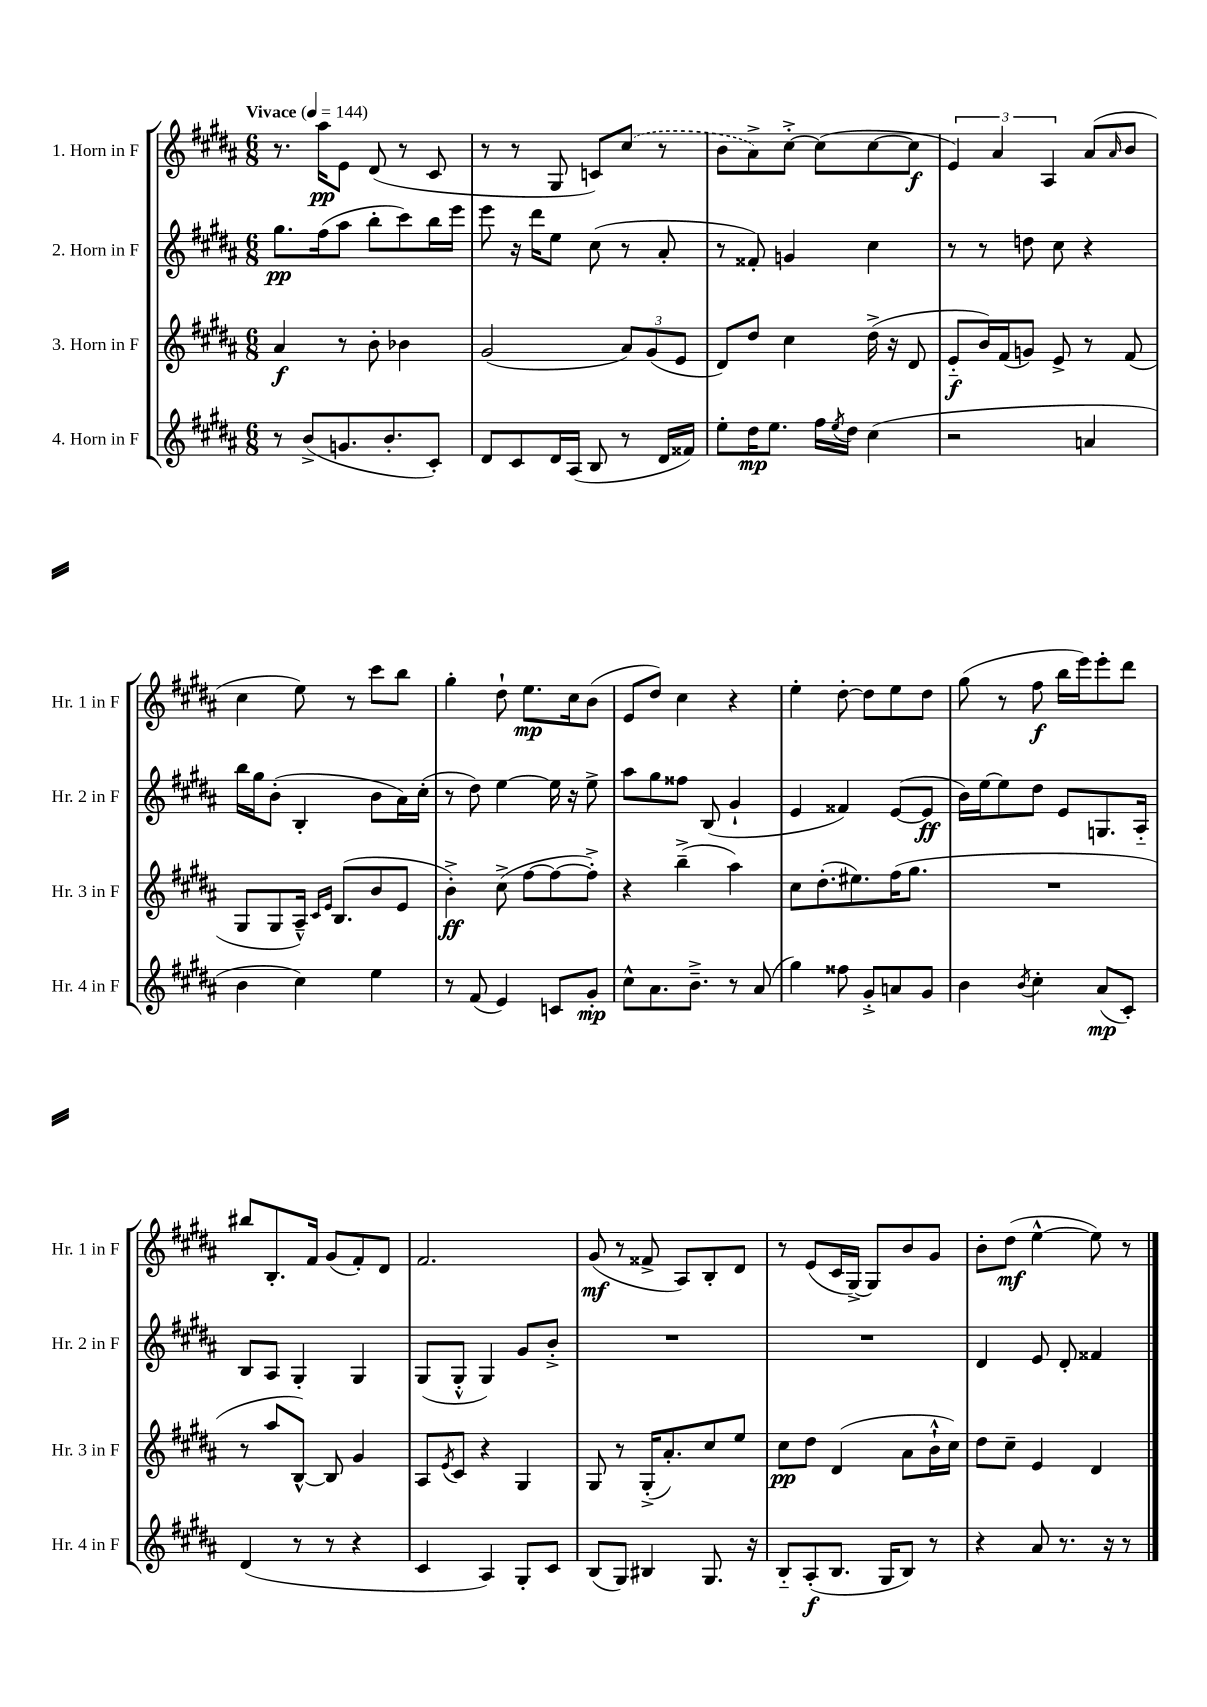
<<
\new StaffGroup <<
\new Staff = "s0" \with { instrumentName = "1. Horn in F" shortInstrumentName = "Hr. 1 in F" } {
    \clef treble \key b \major \numericTimeSignature \time 6/8 \tempo "Vivace" 4 = 144
    r8. ais''16\pp e'8 dis'8( r8 cis'8 |
    r8 r8 gis8 c'8) \once \slurDashed cis''8( r8 |
    b'8 ais'8->) cis''8~-.-> cis''8( cis''8~ cis''8\f |
    \tuplet 3/2 { e'4) ais'4 ais4 } ais'8( \grace { ais'16 } b'8 |
    cis''4 e''8) r8 cis'''8 b''8 |
    gis''4-. dis''8-! e''8.\mp cis''16 b'8( |
    e'8 dis''8) cis''4 r4 |
    e''4-. dis''8~-. dis''8 e''8 dis''8 |
    gis''8( r8 fis''8\f b''16 e'''16) e'''8-. dis'''8 |
    bis''8 b8.-. fis'16 gis'8( fis'8-.) dis'8 |
    fis'2. |
    gis'8\mf( r8 fisis'8-> ais8) b8-. dis'8 |
    r8 e'8( cis'16 gis16~->) gis8 b'8 gis'8 |
    b'8-. dis''8\mf( e''4~-^ e''8) r8 \bar "|." |
}
\new Staff = "s1" \with { instrumentName = "2. Horn in F" shortInstrumentName = "Hr. 2 in F" } {
    \clef treble \key b \major \numericTimeSignature \time 6/8
    gis''8.\pp fis''16( ais''8 b''8-. cis'''8) b''16 e'''16 |
    e'''8 r16 dis'''16 e''8 cis''8( r8 ais'8-. |
    r8 fisis'8-.) g'4 cis''4 |
    r8 r8 d''8 cis''8 r4 |
    b''16 gis''16 b'8-.( b4-. b'8 ais'16) cis''16-.( |
    r8 dis''8) e''4~ e''16 r16 e''8-> |
    ais''8 gis''8 fisis''8 b8( gis'4-! |
    e'4 fisis'4) e'8~( e'8\ff |
    b'16) e''16~ e''8 dis''8 e'8 g8. ais16-_ |
    b8 ais8 gis4-. gis4 |
    gis8( gis8-.-^ gis4) gis'8 b'8-.-> |
    R2. |
    R2. |
    dis'4 e'8 dis'8-. fisis'4 \bar "|." |
}
\new Staff = "s2" \with { instrumentName = "3. Horn in F" shortInstrumentName = "Hr. 3 in F" } {
    \clef treble \key b \major \numericTimeSignature \time 6/8
    ais'4\f r8 b'8-. bes'4 |
    gis'2( \tuplet 3/2 { ais'8) gis'8( e'8 } |
    dis'8) dis''8 cis''4 dis''16->( r16 dis'8 |
    e'8-_\f b'16) fis'16( g'8) e'8-> r8 fis'8( |
    gis8 gis8 ais16---^) \grace { cis'16 e'16 } b8.( b'8 e'8 |
    b'4-.->\ff) cis''8->( fis''8~ fis''8~ fis''8-.->) |
    r4 b''4--->( ais''4) |
    cis''8 dis''8.-.( eis''8.) fis''16( gis''8. |
    R2. |
    r8 ais''8 b8~-^) b8 gis'4 |
    ais8 \acciaccatura { e'8 } cis'8 r4 gis4 |
    gis8 r8 gis16-.->( ais'8.-.) cis''8 e''8 |
    cis''8\pp dis''8 dis'4( ais'8 b'16-!-^ cis''16) |
    dis''8 cis''8-- e'4 dis'4 \bar "|." |
}
\new Staff = "s3" \with { instrumentName = "4. Horn in F" shortInstrumentName = "Hr. 4 in F" } {
    \clef treble \key b \major \numericTimeSignature \time 6/8
    r8 b'8->( g'8. b'8.-. cis'8-.) |
    dis'8 cis'8 dis'16 ais16( b8 r8 dis'16 fisis'16) |
    e''8-. dis''16\mp e''8. fis''16 \acciaccatura { e''8 } dis''16 cis''4( |
    r2 a'4 |
    b'4 cis''4) e''4 |
    r8 fis'8( e'4) c'8 gis'8-.\mp |
    cis''8-^ ais'8. b'8.---> r8 ais'8( |
    gis''4) fisis''8 gis'8-.-> a'8 gis'8 |
    b'4 \acciaccatura { b'8 } cis''4-. ais'8\mp( cis'8-.) |
    dis'4( r8 r8 r4 |
    cis'4 ais4) gis8-. cis'8 |
    b8( gis8) bis4 gis8. r16 |
    b8-_ ais8-.\f( b8. gis16 b8) r8 |
    r4 ais'8 r8. r16 r8 \bar "|." |
}
>>
>>
\layout { \context { \Score \remove "Bar_number_engraver" } }
